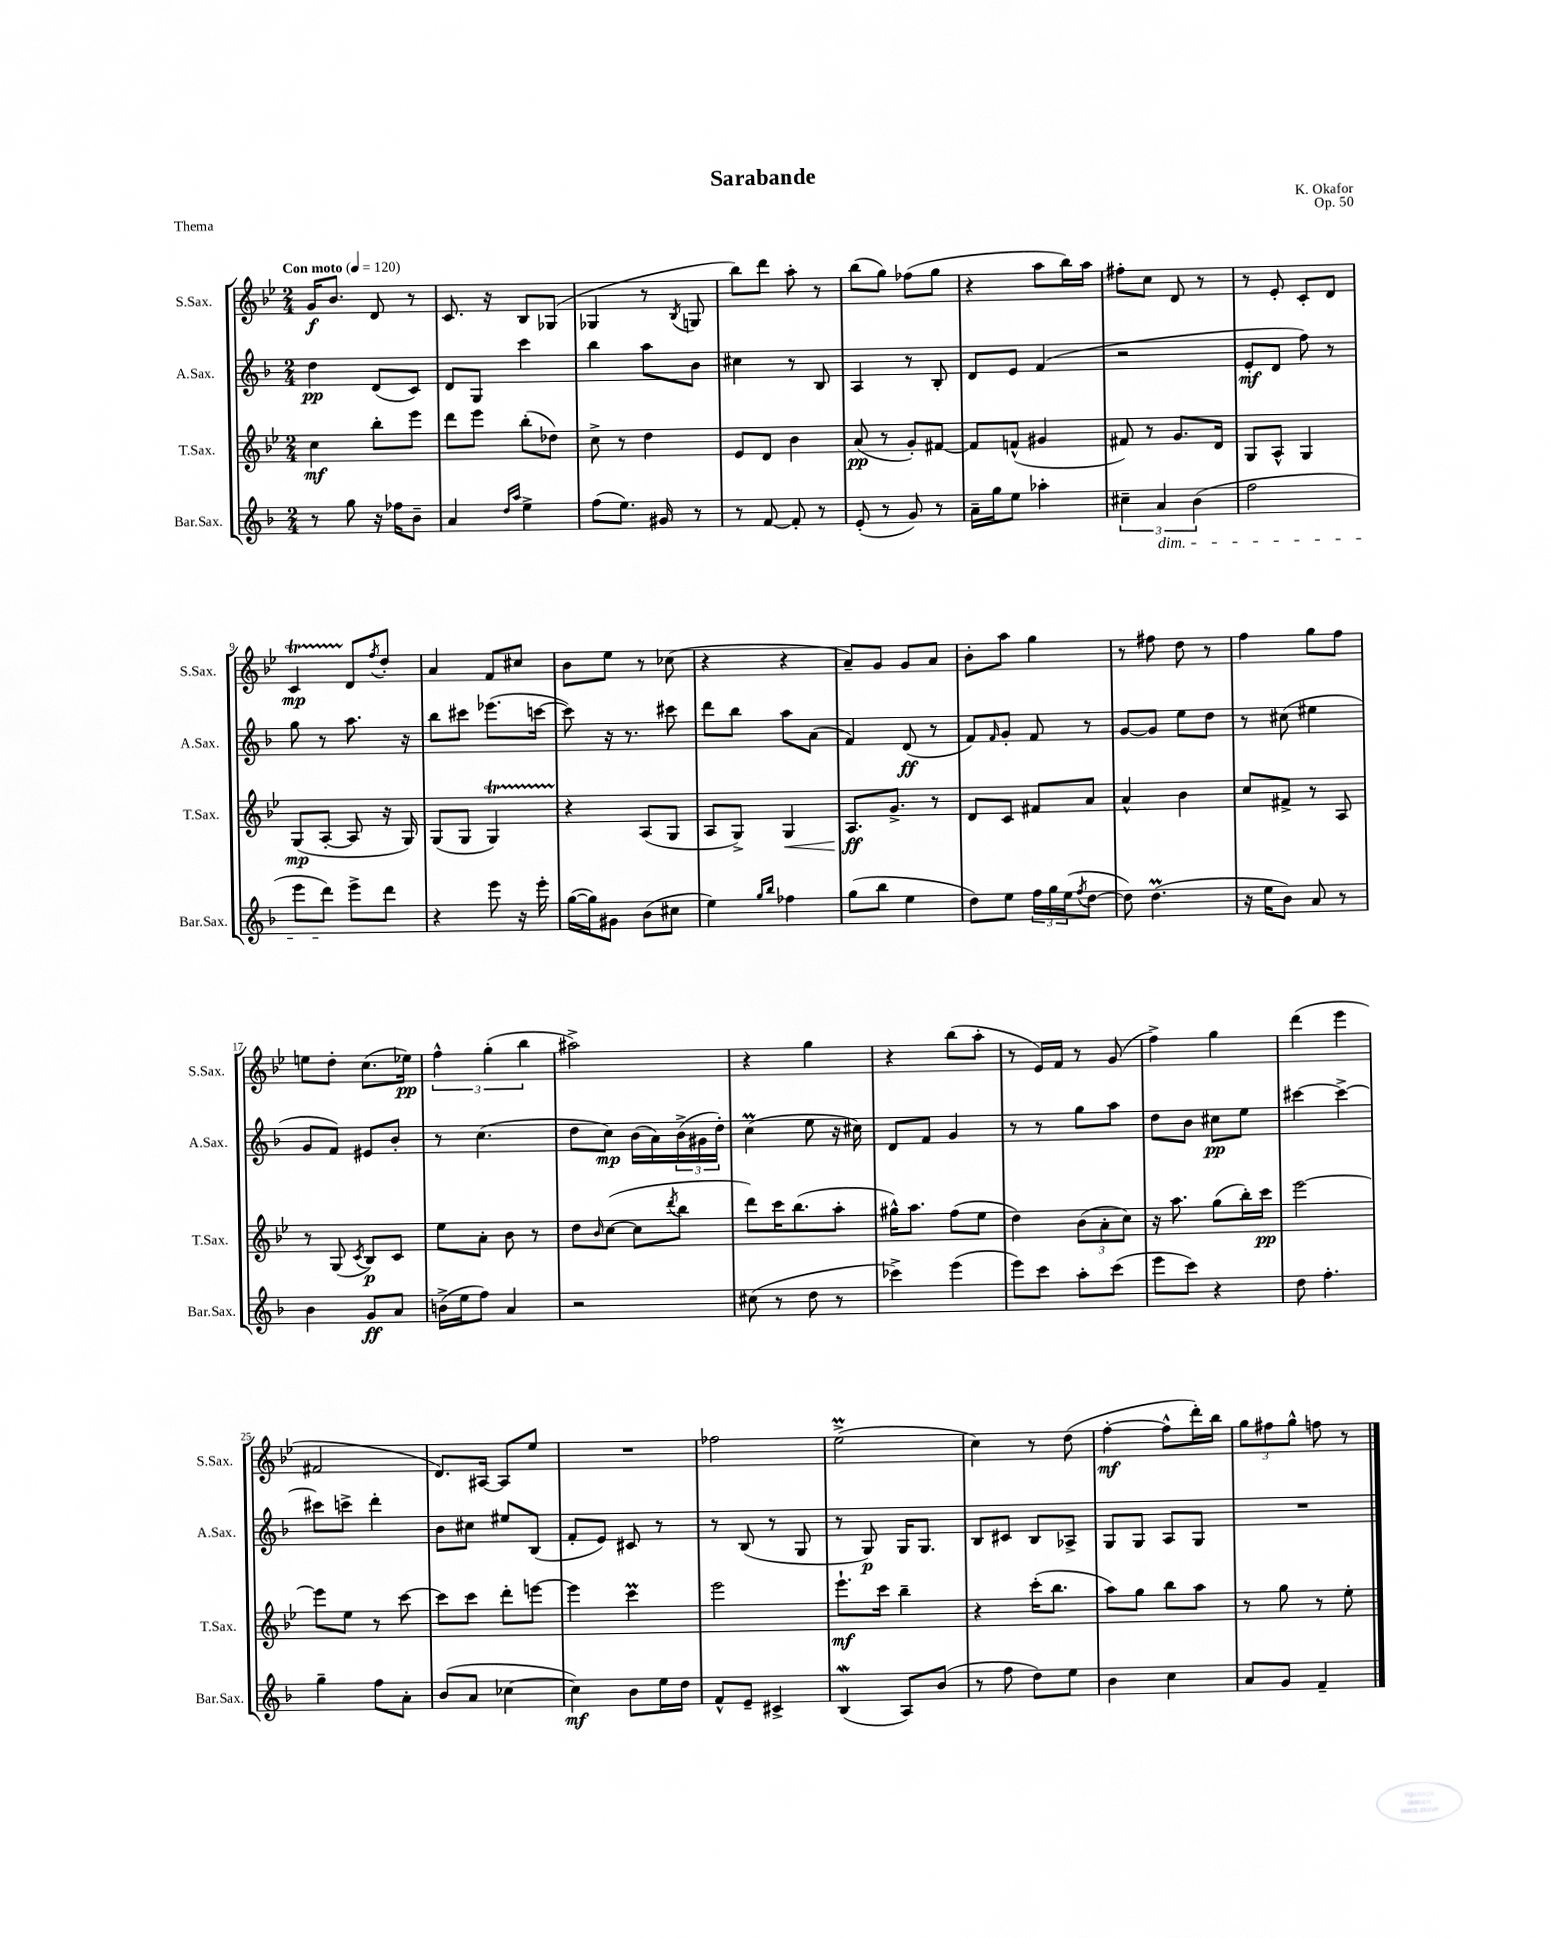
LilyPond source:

\header { title = "Sarabande" composer = "K. Okafor" opus = "Op. 50" piece = "Thema" }
<<
\new StaffGroup <<
\new Staff = "s0" \with { instrumentName = "S.Sax." shortInstrumentName = "S.Sax." } {
    \clef treble \key bes \major \numericTimeSignature \time 2/4 \tempo "Con moto" 4 = 120
    g'16\f bes'8. d'8 r8 |
    c'8. r16 bes8 ges8( |
    ges4 r8 \acciaccatura { bes8 } g8 |
    bes''8) d'''8 a''8-. r8 |
    bes''8( g''8) fes''8( g''8 |
    r4 a''8 bes''16) a''16 |
    fis''8-. c''8 d'8 r8 |
    r8 ees'8-. c'8-. d'8 |
    c'4\startTrillSpan\mp d'8\stopTrillSpan \acciaccatura { f''8 } d''8-. |
    a'4 f'8 cis''8 |
    bes'8 ees''8 r8 ces''8( |
    r4 r4 |
    a'8--) g'8 g'8 a'8 |
    bes'8-. a''8 g''4 |
    r8 fis''8 d''8 r8 |
    f''4 g''8 f''8 |
    e''8 d''8-. c''8.( ees''16\pp) |
    \tuplet 3/2 { f''4-^ g''4-.( bes''4 } |
    ais''2->) |
    r4 g''4 |
    r4 bes''8( a''8-. |
    r8 ees'16) f'16 r8 g'8( |
    f''4->) g''4 |
    d'''4( ees'''4 |
    fis'2 |
    d'8.) ais16~ ais8 ees''8 |
    R2 |
    fes''2 |
    ees''2->\prall( |
    c''4) r8 d''8( |
    f''4~-.\mf f''8-^ d'''16-.) bes''16 |
    \tuplet 3/2 { g''8 fis''8 g''8-^ } f''8 r8 \bar "|." |
}
\new Staff = "s1" \with { instrumentName = "A.Sax." shortInstrumentName = "A.Sax." } {
    \clef treble \key f \major \numericTimeSignature \time 2/4
    d''4\pp d'8( c'8) |
    d'8 g8 c'''4 |
    bes''4 a''8 bes'8 |
    cis''4 r8 bes8 |
    a4 r8 bes8-. |
    d'8 e'8 f'4( |
    r2 |
    e'8-.\mf d'8 f''8) r8 |
    g''8 r8 a''8. r16 |
    bes''8 cis'''8 ees'''8.( c'''16~ |
    c'''8) r16 r8. cis'''8 |
    d'''8 bes''8 a''8 a'8( |
    f'4) d'8\ff( r8 |
    f'8) \grace { f'16 } g'8-. f'8 r8 |
    g'8~ g'8 e''8 d''8 |
    r8 cis''8( eis''4 |
    g'8 f'8) eis'8 bes'8-. |
    r8 c''4.( |
    d''8 c''8\mp) bes'16( a'16) \tuplet 3/2 { bes'16->( gis'16 d''16-.) } |
    c''4\prall( e''8 r16 cis''16) |
    d'8 f'8 g'4 |
    r8 r8 g''8 a''8 |
    d''8 bes'8 cis''8\pp e''8 |
    cis'''4~ cis'''4~-> |
    cis'''8 c'''8-> d'''4-. |
    bes'8 cis''8 eis''8 bes8( |
    f'8-. e'8) cis'8 r8 |
    r8 bes8( r8 g8 |
    r8 g8\p) g16 g8. |
    bes8 cis'8 bes8 aes8-> |
    g8 g8 a8 g8 |
    R2 \bar "|." |
}
\new Staff = "s2" \with { instrumentName = "T.Sax." shortInstrumentName = "T.Sax." } {
    \clef treble \key bes \major \numericTimeSignature \time 2/4
    c''4\mf bes''8-. ees'''8 |
    d'''8 ees'''8 bes''8-.( des''8) |
    c''8-> r8 d''4 |
    ees'8 d'8 bes'4 |
    a'8\pp( r8 g'8-.) fis'8~ |
    fis'8 f'8-^( gis'4 |
    fis'8) r8 g'8. d'16 |
    g8 a8-^ g4 |
    g8\mp( a8~-. a8 r16 g16) |
    g8( g8 g4\startTrillSpan) |
    r4\stopTrillSpan a8( g8 |
    a8 g8->) g4\< |
    a8.\ff\! g'8.-> r8 |
    d'8 c'8 fis'8 a'8 |
    a'4-^ bes'4 |
    c''8 fis'8-> r8 a8 |
    r8 g8( \acciaccatura { c'8 } bes8\p) c'8 |
    ees''8 a'8-. bes'8 r8 |
    d''8 \grace { bes'16 } c''8~( c''8 \acciaccatura { d'''8 } bes''8 |
    d'''8) c'''16 bes''8.( a''8-. |
    gis''16-^) a''8. f''8( ees''8 |
    d''4) \tuplet 3/2 { bes'8( a'8-. c''8) } |
    r16 a''8. g''8( bes''16-.) c'''16\pp |
    ees'''2~ |
    ees'''8 ees''8 r8 c'''8~ |
    c'''8 c'''8 d'''8-. e'''8~ |
    e'''4 c'''4\prall |
    ees'''2 |
    ees'''8.-!\mf c'''16 bes''4-- |
    r4 c'''16-.( bes''8. |
    a''8) g''8 bes''8 a''8 |
    r8 g''8 r8 ees''8-. \bar "|." |
}
\new Staff = "s3" \with { instrumentName = "Bar.Sax." shortInstrumentName = "Bar.Sax." } {
    \clef treble \key f \major \numericTimeSignature \time 2/4
    r8 g''8 r16 fes''16 bes'8-- |
    a'4 \grace { d''16 a''16 } e''4-> |
    f''8( e''8.) gis'16 r8 |
    r8 f'8~ f'8-. r8 |
    e'8-.( r8 g'8) r8 |
    a'16-- g''16 e''8 aes''4-. |
    \tuplet 3/2 { cis''4-- a'4\dim bes'4( } |
    f''2 |
    e'''8 d'''8\!) e'''8-> d'''8 |
    r4 e'''8 r16 e'''16-. |
    g''16~( g''16) gis'8 bes'8( cis''8 |
    e''4) \grace { g''16 bes''16 } fes''4 |
    g''8( bes''8 e''4 |
    d''8) e''8 \tuplet 3/2 { f''16 g''16 e''16( } \acciaccatura { f''8 } d''8~ |
    d''8) d''4.\prall( |
    r16 e''16 bes'8) a'8 r8 |
    bes'4 g'8\ff a'8 |
    b'16->( e''16 f''8) a'4 |
    r2 |
    cis''8( r8 d''8 r8 |
    ces'''4->) e'''4( |
    e'''8) c'''8 a''8-. c'''8( |
    e'''8 c'''8) r4 |
    d''8 f''4.-. |
    g''4-- f''8 a'8-. |
    bes'8( a'8 ces''4~ |
    ces''4\mf) bes'8 e''16 d''16 |
    f'8-^ e'8-- cis'4-> |
    bes4\mordent( a8) bes'8( |
    r8 f''8 d''8) e''8 |
    bes'4 c''4 |
    a'8 g'8 f'4-- \bar "|." |
}
>>
>>
